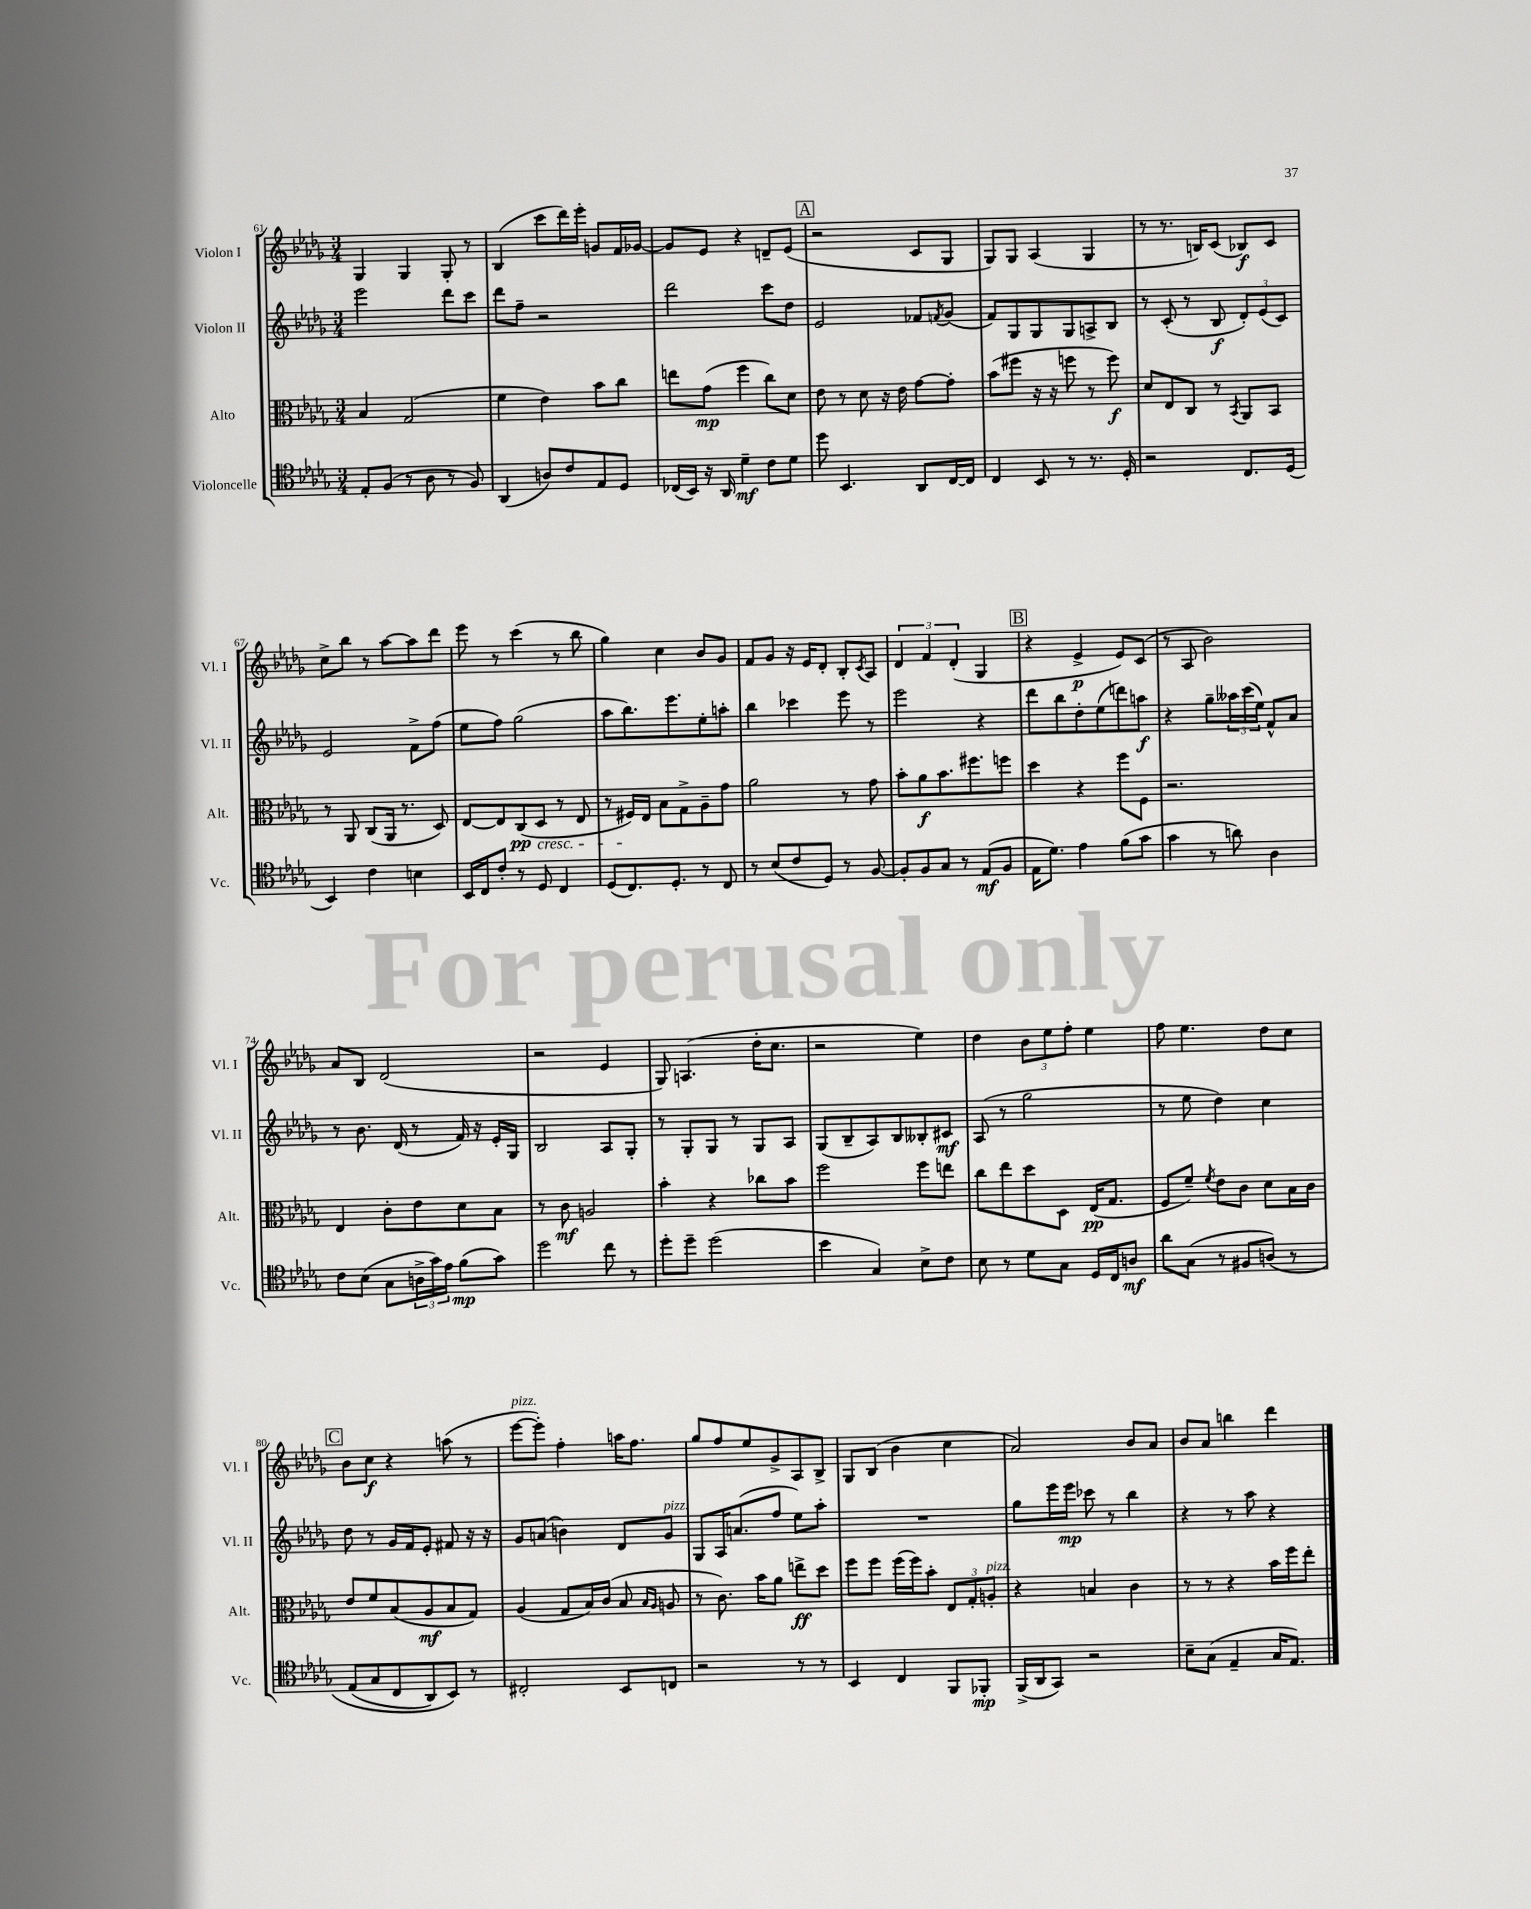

**kern	**dynam	**kern	**dynam	**kern	**dynam	**kern	**dynam
*part4	*part4	*part3	*part3	*part2	*part2	*part1	*part1
*staff4	*staff4	*staff3	*staff3	*staff2	*staff2	*staff1	*staff1
*I"Violoncelle	*	*I"Alto	*	*I"Violon II	*	*I"Violon I	*
*I'Vc.	*	*I'Alt.	*	*I'Vl. II	*	*I'Vl. I	*
*clefC4	*	*clefC3	*	*clefG2	*	*clefG2	*
*k[b-e-a-d-g-]	*	*k[b-e-a-d-g-]	*	*k[b-e-a-d-g-]	*	*k[b-e-a-d-g-]	*
*M3/4	*	*M3/4	*	*M3/4	*	*M3/4	*
=61	=61	=61	=61	=61	=61	=61	=61
8E-'/L	.	4B-/	.	2eee-\	.	4G-/	.
(8F/J	.	.	.	.	.	.	.
8r	.	(2G-/	.	.	.	4G-/	.
8A-\	.	.	.	.	.	.	.
8r	.	.	.	8ddd-\L	.	8G-'/	.
8F/)	.	.	.	8ccc\J	.	8r	.
=62	=62	=62	=62	=62	=62	=62	=62
(4AA-/	.	4f\	.	8ddd-\L	.	(4B-/	.
.	.	.	.	8ff~\J	.	.	.
8An/L)	.	4e-\)	.	2r	.	8ccc\L	.
8c/	.	.	.	.	.	16ddd-\L)	.
.	.	.	.	.	.	16eee-'\JJ	.
8E-/	.	8b-\L	.	.	.	8gn/L	.
8D-/J	.	8cc\J	.	.	.	16f/L	.
.	.	.	.	.	.	[16g-X/JJ	.
=63	=63	=63	=63	=63	=63	=63	=63
(16C-X/LL	.	8een\L	.	2ddd-\	.	8g-/L]	.
16BB-/JJ)	.	.	.	.	.	.	.
16r	.	(8g-\J	mp	.	.	8e-/J	.
16AA-/	.	.	.	.	.	.	.
4d-~\	mf	4ff\	.	.	.	4r	.
8c\L	.	8cc\L)	.	8ccc\L	.	8dn~/L	.
8d-\J	.	8d-\J	.	8dd-\J	.	(8e-/J	.
!!LO:REH:place=s1:t=A
=64	=64	=64	=64	=64	=64	=64	=64
8dd-\	.	8e-\	.	2e-/	.	2r	.
4.BB-/	.	8r	.	.	.	.	.
.	.	8d-\	.	.	.	.	.
.	.	16r	.	.	.	.	.
.	.	16e-\	.	.	.	.	.
8AA-/L	.	[8g-\L	.	8f-X/L	.	8c/L	.
.	.	.	.	8qfn/	.	.	.
[16C/L	.	8g-'\J]	.	(8g-/J	.	8G-/J	.
16C/JJ]	.	.	.	.	.	.	.
=65	=65	=65	=65	=65	=65	=65	=65
4C/	.	(8b-\L	.	8f/L)	.	8G-/L)	.
.	.	8ff#X\J	.	8G-/	.	8G-/J	.
8BB-/	.	16r	.	8G-/	.	(4A-/	.
.	.	16r	.	.	.	.	.
8r	.	8ffn\	.	8G-/	.	.	.
8.r	.	8r	.	8An^/	.	4G-/	.
.	.	8ff\)	f	8B-/J	.	.	.
16D-'/	.	.	.	.	.	.	.
=66	=66	=66	=66	=66	=66	=66	=66
2r	.	8d-/L	.	8r	.	8r	.
.	.	8E-/	.	(8c'/	.	8.r	.
.	.	8C/J	.	8r	.	.	.
.	.	.	.	.	.	16Bn/KL)	.
.	.	8r	.	8B-/	f	(8c/J	.
.	.	8qBB-/	.	.	.	.	.
8.C/L	.	8AA-/L	.	12d-'/L)	.	8B-X/L)	f
.	.	.	.	(12e-/	.	.	.
.	.	8BB-/J	.	.	.	8c/J	.
.	.	.	.	12c/J)	.	.	.
(16D-/Jk	.	.	.	.	.	.	.
!!LO:LB:g=z
=67	=67	=67	=67	=67	=67	=67	=67
4BB-/)	.	8r	.	2e-/	.	8cc^\L	.
.	.	8AA-/	.	.	.	8bb-\J	.
4c\	.	(8C/L	.	.	.	8r	.
.	.	16AA-/Jk	.	.	.	[8aa-\L	.
.	.	8.r	.	.	.	.	.
4Bn\	.	.	.	8f^\L	.	8aa-\]	.
.	.	8D-/)	.	(8ff\J	.	8ddd-\J	.
=68	=68	=68	=68	=68	=68	=68	=68
16BB-/LL	.	[8E-/L	.	8ee-\L	.	8eee-\	.
16C/J	.	.	.	.	.	.	.
8c'/J	.	8E-/]	.	8ff\J)	.	8r	.
8r	.	(8C/	pp	(2gg-\	.	(4ccc\	.
!	!	!LO:TX:b:i:t=cresc.	!	!	!	!	!
8D-/	.	8D-/J	.	.	.	.	.
4C/	.	8r	.	.	.	8r	.
.	.	8E-/	.	.	.	8bb-\	.
=69	=69	=69	=69	=69	=69	=69	=69
(8D-/L	.	8r	.	8aa-\L	.	4gg-\)	.
8.C/)	.	16F#X/LL)	.	8.bb-\)	.	.	.
.	.	16E-/JJ	.	.	.	.	.
.	.	8B-\L	.	.	.	4cc\	.
8.D-'/J	.	.	.	8.eee-\	.	.	.
.	.	8G-^\	.	.	.	.	.
8r	.	8A-~\	.	8ee-'\	.	8b-/L	.
8C/	.	8g-\J	.	8aan'\J	.	8g-/J	.
=70	=70	=70	=70	=70	=70	=70	=70
8r	.	2a-\	.	4bb-\	.	8f/L	.
(8B-/L	.	.	.	.	.	8g-/J	.
8c/	.	.	.	4ccc-X\	.	16r	.
.	.	.	.	.	.	16e-/KL	.
8D-/J)	.	.	.	.	.	8d-'/J	.
8r	.	8r	.	8eee-\	.	8B-'/L	.
.	.	.	.	.	.	8qc/	.
[8F/	.	8g-\	.	8r	.	8A-/J	.
=71	=71	=71	=71	=71	=71	=71	=71
8F'/L]	.	8b-'\L	.	2eee-\	.	6d-/	.
8F/	.	8a-\	f	.	.	.	.
.	.	.	.	.	.	6f/	.
8G-/J	.	8.b-\	.	.	.	.	.
.	.	.	.	.	.	(6d-'/	.
8r	.	.	.	.	.	.	.
.	.	8.ff#X\	.	.	.	.	.
(8E-/L	mf	.	.	4r	.	4G-/	.
8F/J	.	8ffn\J	.	.	.	.	.
!!LO:REH:place=s1:t=B
=72	=72	=72	=72	=72	=72	=72	=72
16E-\KL	.	4dd-\	.	8ddd-\L	.	4r	.
8.d-\J)	.	.	.	.	.	.	.
.	.	.	.	8bb-\	.	.	.
4e-\	.	4r	.	8dd-'\	.	4e-^/	p
.	.	.	.	(8ee-\	.	.	.
(8f\L	.	8ff\L	.	8dddn\)	.	8e-/L)	.
8g-\J	.	8F\J	.	8aan\J	f	(8c/J	.
=73	=73	=73	=73	=73	=73	=73	=73
4g-\	.	2.r	.	4r	.	8r	.
.	.	.	.	.	.	8A-/	.
8r	.	.	.	8gg-~\L	.	2b-\)	.
8an\)	.	.	.	24aa--X\L	.	.	.
.	.	.	.	(24ccc\	.	.	.
.	.	.	.	24ee-\JJ)	.	.	.
4A-\	.	.	.	8f^^/L	.	.	.
.	.	.	.	8a-/J	.	.	.
!!LO:LB:g=z
=74	=74	=74	=74	=74	=74	=74	=74
8c\L	.	4E-/	.	8r	.	8a-/L	.
(8B-\J	.	.	.	8.b-\	.	8B-/J	.
8G-\L	.	8c'\L	.	.	.	(2d-/	.
.	.	.	.	(16d-/	.	.	.
24An^\L	.	8e-\	.	8r	.	.	.
24g-\)	.	.	.	.	.	.	.
24e-\JJ	.	.	.	.	.	.	.
(8f\L	mp	8d-\	.	16f/)	.	.	.
.	.	.	.	16r	.	.	.
8g-\J)	.	8B-\J	.	16e-'/LL	.	.	.
.	.	.	.	16G-/JJ	.	.	.
=75	=75	=75	=75	=75	=75	=75	=75
2dd-\	.	8r	.	2B-/	.	2r	.
.	.	8c\	mf	.	.	.	.
.	.	2An/	.	.	.	.	.
8cc\	.	.	.	8A-/L	.	4e-/	.
8r	.	.	.	8G-'/J	.	.	.
=76	=76	=76	=76	=76	=76	=76	=76
8dd-'\L	.	4b-'\	.	8r	.	8G-/)	.
8dd-~\J	.	.	.	8G-'/L	.	(4.An/	.
(2dd-\	.	4r	.	8G-/J	.	.	.
.	.	.	.	8r	.	.	.
.	.	8cc-X\L	.	8G-/L	.	16dd-'\KL	.
.	.	.	.	.	.	8.cc\J	.
.	.	8b-\J	.	8A-/J	.	.	.
=77	=77	=77	=77	=77	=77	=77	=77
4b-\	.	2ff\	.	(8G-/L	.	2r	.
.	.	.	.	8B-~/	.	.	.
4G-/)	.	.	.	8A-/)	.	.	.
.	.	.	.	8B-/	.	.	.
8B-^\L	.	8ff\L	.	8B--X'/	.	4ee-\)	.
8c\J	.	8een\J	.	8c#X/J	mf	.	.
=78	=78	=78	=78	=78	=78	=78	=78
8B-\	.	8cc\L	.	(8A-/	.	4dd-\	.
8r	.	8ee-\	.	8r	.	.	.
8d-\L	.	8dd-\	.	2gg-\	.	12b-\L	.
.	.	.	.	.	.	12ee-\	.
8G-\J	.	8D-\J	.	.	.	.	.
.	.	.	.	.	.	12ff'\J	.
16D-/LL	.	(16E-/KL	pp	.	.	4ee-\	.
16C/J	.	8.G-/J	.	.	.	.	.
8An/J	mf	.	.	.	.	.	.
=79	=79	=79	=79	=79	=79	=79	=79
8a-\L	.	8F/L	.	8r	.	8ff\	.
(8G-\J	.	8f~/J)	.	8ee-\	.	4.ee-\	.
.	.	8qf/	.	.	.	.	.
8r	.	8e-\L	.	4dd-\)	.	.	.
8F#X/L	.	8c\J	.	.	.	.	.
(8An/J)	.	8d-\L	.	4cc\	.	8dd-\L	.
8r	.	16B-\L	.	.	.	8cc\J	.
.	.	16c\JJ	.	.	.	.	.
!!LO:LB:g=z
!!LO:REH:place=s1:t=C
=80	=80	=80	=80	=80	=80	=80	=80
(8E-/L	.	8e-/L	.	8dd-\	.	8b-\L	.
8G-/	.	8f/	.	8r	.	8cc\J	f
8C/	.	(8B-/	.	16g-/LL	.	4r	.
.	.	.	.	16f/J	.	.	.
8AA-/)	.	8A-/	mf	8e-'/J	.	.	.
8BB-/J)	.	8B-/	.	8f#X/	.	(8aan\	.
8r	.	8G-/J)	.	16r	.	8r	.
.	.	.	.	16r	.	.	.
=81	=81	=81	=81	=81	=81	=81	=81
!	!	!	!	!	!	!LO:TX:a:i:t=pizz.	!
2C#X'/	.	(4A-/	.	8g-/L	.	[8eee-\L	.
.	.	.	.	(8an/J	.	8eee-'\J])	.
.	.	8G-/L	.	4bn\)	.	4ff'\	.
.	.	16B-/L)	.	.	.	.	.
.	.	(16c/JJ	.	.	.	.	.
8BB-/L	.	8B-/	.	8d-/L	.	16aan\KL	.
.	.	.	.	.	.	8.ff\J	.
.	.	16qqB-/LL	.	.	.	.	.
.	.	16qqA-/JJ	.	.	.	.	.
!	!	!	!	!LO:TX:a:i:t=pizz.	!	!	!
8Cn/J	.	8An/	.	8g-/J	.	.	.
=82	=82	=82	=82	=82	=82	=82	=82
2r	.	8r	.	8G-/L	.	8gg-/L	.
.	.	8.c\)	.	16A-/K	.	8ff/	.
.	.	.	.	(8.an/	.	.	.
.	.	.	.	.	.	8ee-/	.
.	.	16b-\KL	.	.	.	.	.
.	.	8a-\J	.	8ff/J	.	8g-^/	.
8r	.	8een^\L	ff	8ee-\L)	.	8A-/	.
8r	.	8dd-\J	.	8aa-'\J	.	8B-^/J	.
=83	=83	=83	=83	=83	=83	=83	=83
4BB-/	.	8ff\L	.	2.r	.	8G-/L	.
.	.	8ff\J	.	.	.	(8B-/J	.
4C/	.	(16ff\LL	.	.	.	4b-\	.
.	.	16ff\J)	.	.	.	.	.
.	.	8b-'\J	.	.	.	.	.
8FF/L	.	12E-/L	.	.	.	4cc\	.
.	.	12G-'/	.	.	.	.	.
8FF-X'/J	mp	.	.	.	.	.	.
!	!	!LO:TX:a:i:t=pizz.	!	!	!	!	!
.	.	12An'/J	.	.	.	.	.
=84	=84	=84	=84	=84	=84	=84	=84
(16FF^/LL	.	4r	.	8gg-\L	.	2a-/)	.
16AA-/J	.	.	.	.	.	.	.
8GG-/J)	.	.	.	16eee-\L	.	.	.
.	.	.	.	16eee-\JJ	mp	.	.
2r	.	4Bn/	.	8ccc-X\	.	.	.
.	.	.	.	8r	.	.	.
.	.	4c\	.	4bb-\	.	8b-/L	.
.	.	.	.	.	.	8a-/J	.
=85	=85	=85	=85	=85	=85	=85	=85
8B-~\L	.	8r	.	4r	.	8b-/L	.
(8G-\J	.	8r	.	.	.	8a-/J	.
4E-~/	.	4r	.	8r	.	4bbn\	.
.	.	.	.	8aa-\	.	.	.
16G-/KL	.	16b-\LL	.	4r	.	4ddd-\	.
8.E-/J)	.	16ff\J	.	.	.	.	.
.	.	8ee-'\J	.	.	.	.	.
==	==	==	==	==	==	==	==
*-	*-	*-	*-	*-	*-	*-	*-
